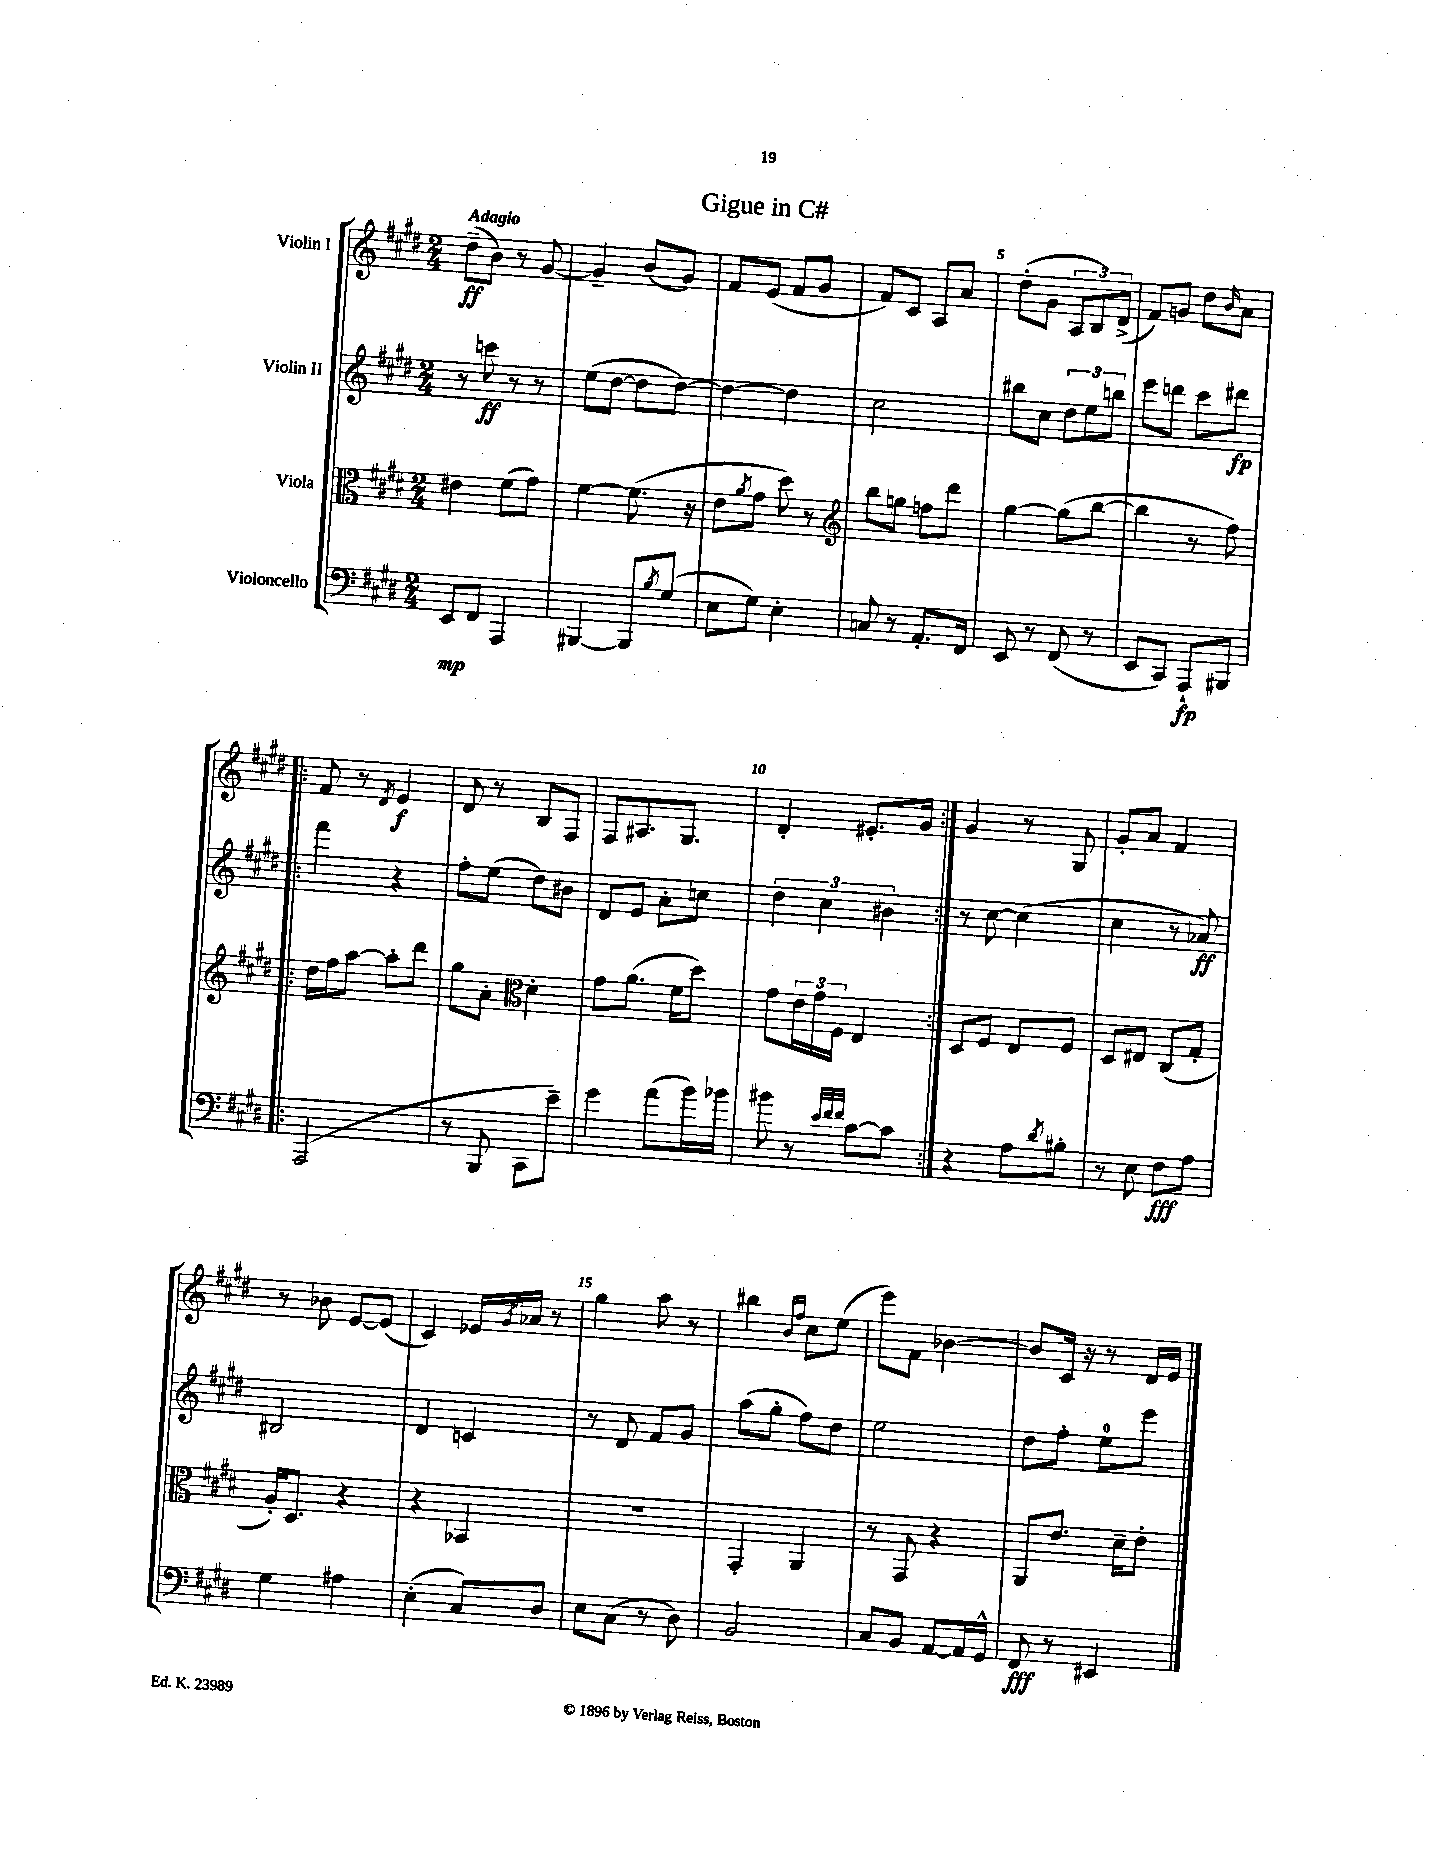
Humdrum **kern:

**kern	**kern	**kern	**kern
*staff4	*staff3	*staff2	*staff1
*clefF4	*clefC3	*clefG2	*clefG2
*k[f#c#g#d#]	*k[f#c#g#d#]	*k[f#c#g#d#]	*k[f#c#g#d#]
*M2/4	*M2/4	*M2/4	*M2/4
8EE/L	4e#\	8r	(8dd#~\L
8FF#/J	.	8ccc\	8b\J)
4AAA/	(8f#\L	8r	8r
.	8g#\J)	8r	[8g#/
=	=	=	=
[4BBB#/	[4f#\	(8ee\L	4g#~/]
.	.	[8dd#\J	.
8BBB#/]L	(8.f#\]	8dd#\]L	(8b/L
8qB/	.	.	.
(8G#/J	.	[8dd#\J)	8g#/J)
.	16r	.	.
=	=	=	=
8E\L	8e\L	4dd#\_	8f#/L
.	8qa/	.	.
8G#\J)	8g#\J	.	(8e/J
4E'\	8dd#\)	4dd#\]	8f#/L
.	8r	.	8g#/J
=	=	=	=
*	*clefG2	*	*
8C/	8bb\L	2cc#\	8f#/L)
8r	8gg\J	.	8c#/J
8.AA'/L	8ff\L	.	8A/L
.	8ddd#\J	.	8a/J
16FF#/Jk	.	.	.
=	=	=	=
8EE/	[4gg#\	8bb#\L	(8dd#'\L
8r	.	8cc#\J	8g#\J
(8FF#/	(8gg#\]L	12dd#\L	12A/L
.	.	12ee\	12B/)
8r	[8bb\J	.	.
.	.	12bb\J	(12d#^/J
=	=	=	=
8EE/L	4bb\]	8eee\L	8f#/L)
8CC#/J)	.	8ddd\J	8g/J
8AAA`/L	8r	8ccc#\L	8dd#\L
.	.	.	16qqb/
8BBB#/J	8ff#\)	8ddd#\J	8a\J
=!|:	=!|:	=!|:	=!|:
(2AAA/	16dd#\LL	4fff#\	8f#/
.	16ff#\J	.	.
.	[8aa\J	.	8r
.	.	.	8qd#/
.	8aa'\]L	4r	4e/
.	8ddd#\J	.	.
=	=	=	=
8r	8gg#\L	8ff#'\L	8d#/
8BBB/	8a'\J	(8ee\J	8r
*	*clefC3	*	*
8CC#\L	4d#'\	8dd#\L)	8B/L
8e~\J)	.	8b#\J	8F#/J
=	=	=	=
4g#\	8g#\L	8d#/L	8F#/L
.	(8.a\J	8e/J	8.A#/
(8a\L	.	8a'\L	.
.	16f#\LK	.	8.G#/J
16b\L)	8dd#\J)	8cc\J	.
16b-\JJ	.	.	.
=	=	=	=
8b#\	8g#\L	6dd#\	4d#'/
8r	24e\L	.	.
.	24g#\	6cc#\	.
.	24F#\JJ	.	.
32qqe/LLL	.	.	.
32qqf#/	.	.	.
32qqf#/JJJ	.	.	.
[8c#\L	4E/	.	8.e#'/L
.	.	6b#\	.
8c#\]J	.	.	.
.	.	.	16g#/Jk
=:|!	=:|!	=:|!	=:|!
4r	8D#/L	8r	4g#/
.	8F#/J	[8cc#\	.
8A\L	8E/L	(4cc#\]	8r
8qd#/	.	.	.
8B#'\J	8F#/J	.	8G#/
=	=	=	=
8r	8D#/L	4cc#\	8g#'/L
8E\	8E#/J	.	8a/J
8F#\L	(8C#/L	8r	4f#/
8A\J	8G#'/J	8a-/)	.
=	=	=	=
4G#\	16A'/LK)	2B#/	8r
.	8.D#/J	.	.
.	.	.	8b-\
4A#\	4r	.	[8e/L
.	.	.	(8e/]J
=	=	=	=
(4E'\	4r	4d#/	4c#/)
8C#/L)	4BB-/	4c/	16e-/LL
.	.	.	8qg#/
.	.	.	16a-/JJ
8D#/J	.	.	8r
=	=	=	=
8E\L	2r	8r	4gg#\
(8C#\J	.	8d#/	.
8r	.	8f#/L	8aa\
8D#\)	.	8g#/J	8r
=	=	=	=
2BB/	4GG#'/	(8aa\L	4bb#\
.	.	8gg#'\J	.
.	.	.	16qqb/LL
.	.	.	16qqff#/JJ
.	4AA/	8ff#\L)	8cc#\L
.	.	8dd#\J	(8ee\J
=	=	=	=
8C#/L	8r	2ee\	8eee\L)
8BB/J	8GG#/	.	8f#\J
[8AA/L	4r	.	[4b-\
16AA/]L	.	.	.
16GG#^^/JJ	.	.	.
=	=	=	=
8FF#/	8AA/L	8dd#\L	8b-/]L
8r	8.e/J	8ff#'\J	16c#/Jk
.	.	.	16r
4EE#/	.	8ee\L	8r
.	16d#~\LK	.	.
.	8e'\J	8eee\J	16d#/LL
.	.	.	16e/JJ
==	==	==	==
*-	*-	*-	*-
